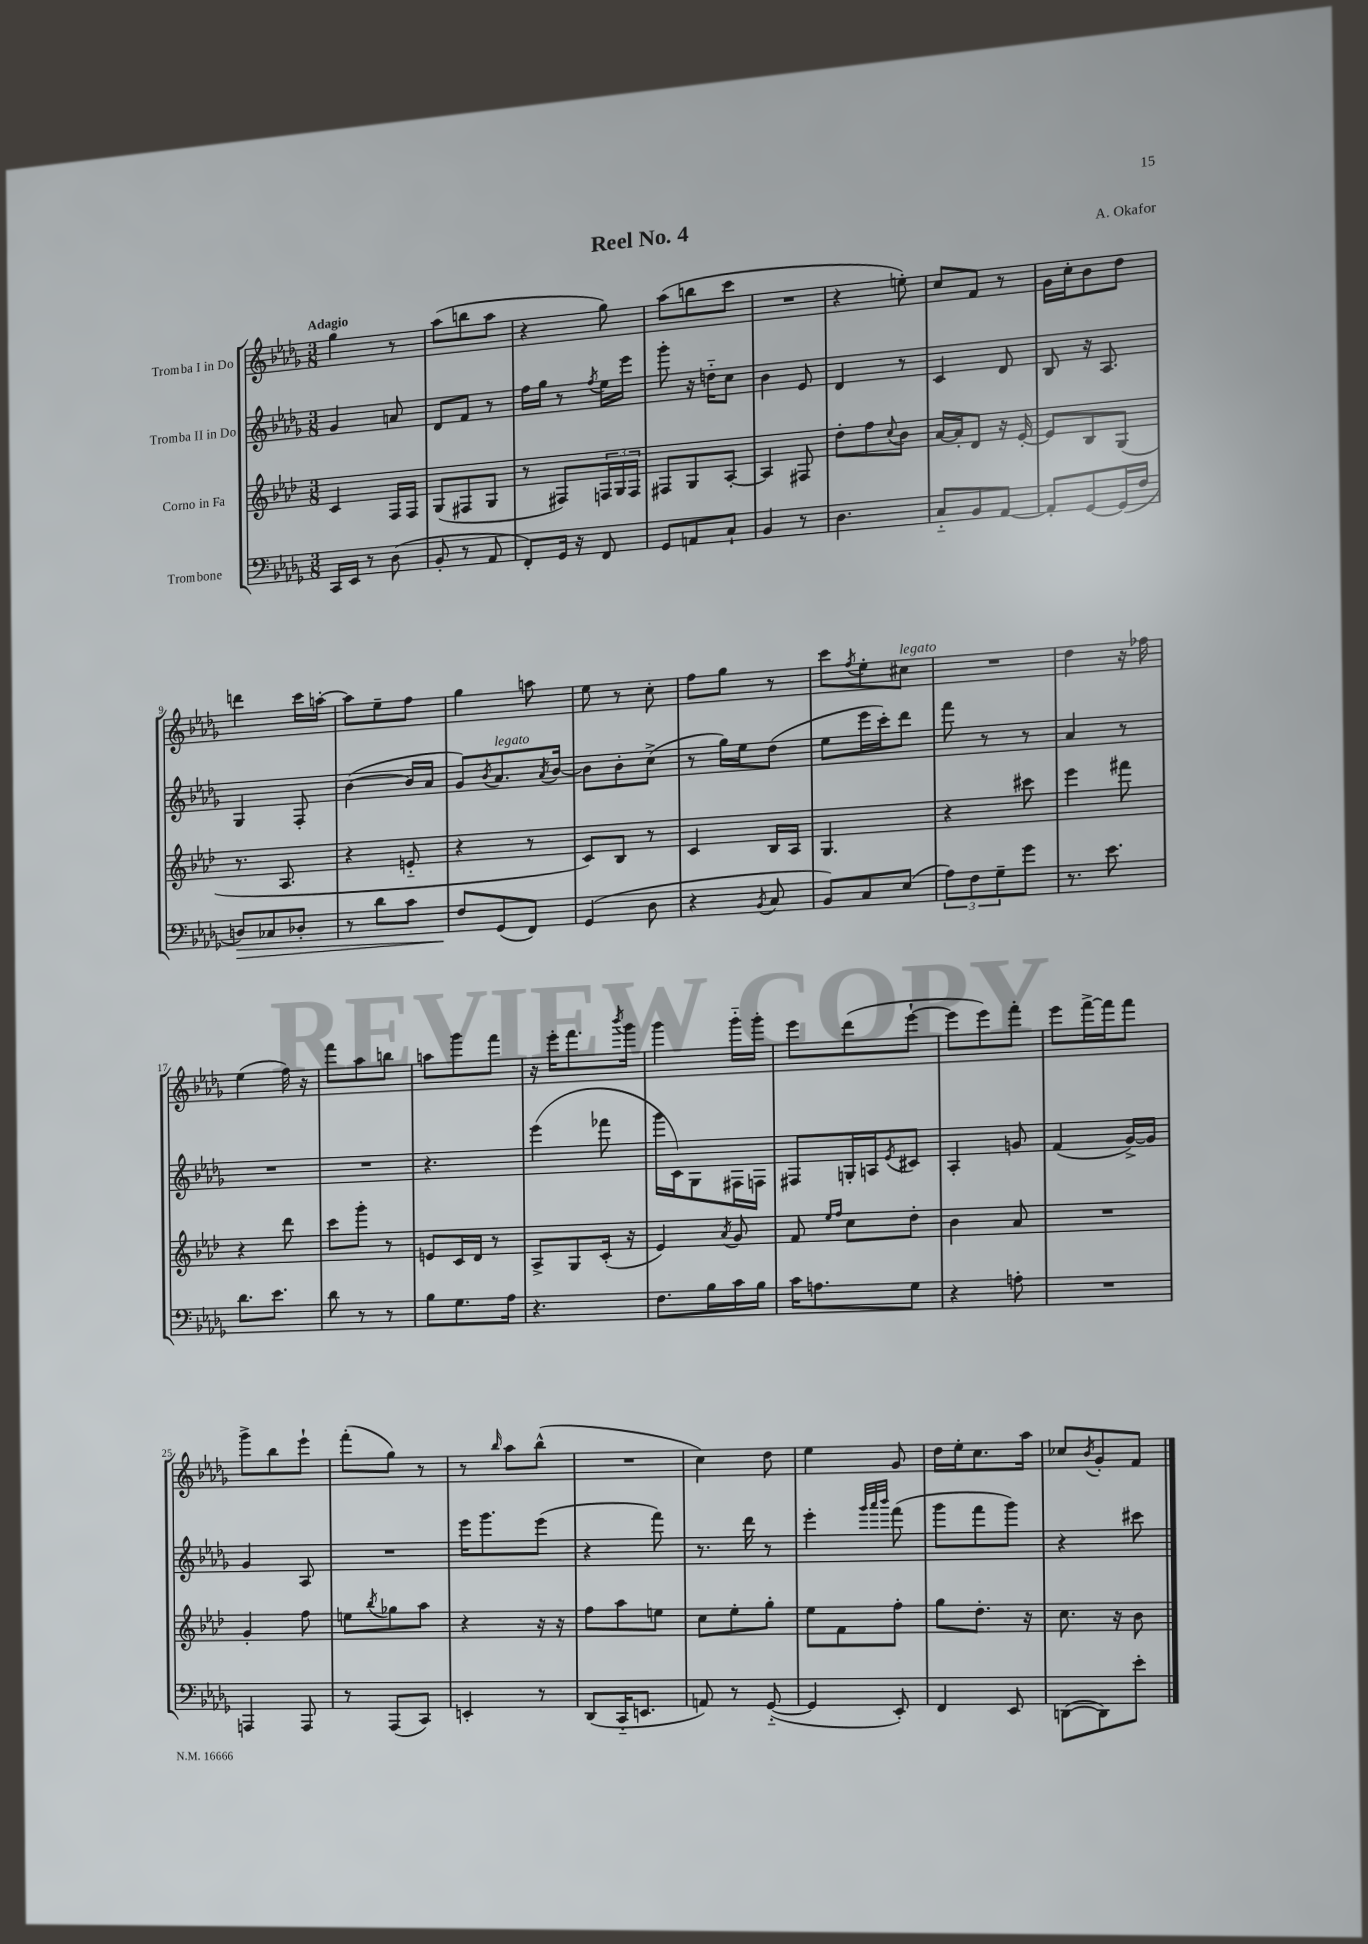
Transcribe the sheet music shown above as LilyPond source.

\header { title = "Reel No. 4" composer = "A. Okafor" }
<<
\new StaffGroup <<
\new Staff = "s0" \with { instrumentName = "Tromba I in Do" } {
    \clef treble \key des \major \numericTimeSignature \time 3/8 \tempo "Adagio"
    ges''4 r8 |
    aes''8( b''8 aes''8 |
    r4 ges''8) |
    aes''8( b''8 c'''8 |
    R4. |
    r4 e''8-.) |
    c''8 f'8 r8 |
    ges'16 c''16-. bes'8 des''8 |
    d'''4 c'''16 a''16~-. |
    a''8 ees''8-- f''8 |
    ges''4 a''8 |
    ees''8 r8 c''8-. |
    f''8 ges''8 r8 |
    c'''8 \acciaccatura { f''8 } ees''8-. cis''8^\markup { \italic "legato" } |
    R4. |
    des''4 r16 fes''16 |
    ees''4( f''16) r16 |
    f'''8 aes''8 b''8 |
    a''8 ges'''8 f'''8 |
    r16 ees'''16-. f'''8. \acciaccatura { bes'''8 } ges'''16 |
    ges'''4 ges'''16-_ ges'''16-. |
    ees'''8 des'''8( ees'''8~-! |
    ees'''8 ees'''8) f'''8-. |
    ees'''8 f'''16~-> f'''16 f'''8 |
    ges'''8-> bes''8 ees'''8-! |
    f'''8-.( ges''8) r8 |
    r8 \grace { bes''16 } aes''8 bes''8-^( |
    R4. |
    c''4) des''8 |
    ees''4 ges'8 |
    des''16 ees''16-. c''8. aes''16 |
    ces''8 \acciaccatura { bes'8 } ges'8-. f'8 \bar "|." |
}
\new Staff = "s1" \with { instrumentName = "Tromba II in Do" } {
    \clef treble \key des \major \numericTimeSignature \time 3/8
    ges'4 a'8 |
    des'8 f'8 r8 |
    f''16 ges''16 r8 \acciaccatura { f''8 } ees''16 ees'''16 |
    ges'''8-. r16 d''16-_ c''8 |
    bes'4 ees'8 |
    des'4 r8 |
    c'4 des'8 |
    bes8 r16 aes8. |
    ges4 f8-. |
    bes'4~( bes'16 aes'16 |
    ges'8) \acciaccatura { bes'8 } aes'8.^\markup { \italic "legato" } \acciaccatura { aes'8 } bes'16~ |
    bes'8 bes'8-. c''8->( |
    r8 ges''16) ees''16 des''8( |
    ees''8 ees'''16 c'''16-.) des'''8 |
    f'''8 r8 r8 |
    aes'4 r8 |
    R4. |
    R4. |
    r4. |
    ees'''4( fes'''8 |
    ges'''16 c'16) ges8 fis16 f16 |
    fis8 g16-. a16 \acciaccatura { ees'8 } cis'8 |
    aes4-. g'8 |
    f'4( ges'16~->) ges'16 |
    ges'4 aes8 |
    R4. |
    ees'''16 ges'''8. ees'''8( |
    r4 f'''8) |
    r8. des'''16 r8 |
    ees'''4-. \grace { ges'''32 aes'''32 bes'''32 } f'''8( |
    ges'''8 f'''8 ges'''8) |
    r4 cis'''8 \bar "|." |
}
\new Staff = "s2" \with { instrumentName = "Corno in Fa" } {
    \clef treble \key aes \major \numericTimeSignature \time 3/8
    c'4 f16 f16 |
    g8( fis8 g8 |
    r8 fis8) \tuplet 3/2 { f16 g16 f16 } |
    fis8 g8 aes8~-. |
    aes4 fis8 |
    des''8-. f''8 \appoggiatura { c''8 } bes'8 |
    aes'16~ aes'16-. des'8 r16 ees'16~-. |
    ees'8 bes8 g8( |
    r8. aes8. |
    r4 e'8-_ |
    r4 r8 |
    c'8) bes8 r8 |
    c'4 bes16 aes16 |
    g4. |
    r4 cis'''8 |
    ees'''4 fis'''8 |
    r4 des'''8 |
    c'''8 g'''8-. r8 |
    e'8 c'16 des'16 r8 |
    aes8-> g8 c'16-.( r16 |
    ees'4) \acciaccatura { aes'8 } g'8 |
    f'8 \grace { ees''16 f''16 } c''8 des''8-. |
    bes'4 aes'8 |
    R4. |
    g'4-. f''8 |
    e''8 \acciaccatura { bes''8 } ges''8 aes''8 |
    r4 r16 r16 |
    f''8 aes''8 e''8 |
    c''8 ees''8-. g''8-. |
    ees''8 f'8 f''8-. |
    g''8 des''8.-. r16 |
    c''8. r16 bes'8 \bar "|." |
}
\new Staff = "s3" \with { instrumentName = "Trombone" } {
    \clef bass \key des \major \numericTimeSignature \time 3/8
    c,16 ees,16 r8 des8( |
    bes,8-. r8 aes,8 |
    f,8-.) ges,16 r16 f,8 |
    ges,8 a,8 c8-! |
    bes,4 r8 |
    des4. |
    c8-_ bes,8 aes,8~ |
    aes,8-. ges,8~ ges,16( f16 |
    d8\>) ces8 des8-. |
    r8 des'8 c'8 |
    f8\! ges,8( f,8) |
    ges,4( des8 |
    r4 \acciaccatura { bes,8 } c8 |
    bes,8) c8 ees8( |
    \tuplet 3/2 { aes8) f8 ges8-- } ges'8 |
    r8. ees'8. |
    des'8. ees'8. |
    des'8 r8 r8 |
    bes8 ges8. aes16 |
    r4. |
    f8. bes16 c'16 bes16 |
    c'16 a8. ges8 |
    r4 a8-. |
    R4. |
    a,,4 a,,8 |
    r8 aes,,8( c,8) |
    e,4-. r8 |
    des,8( c,16-_ e,8. |
    a,8) r8 ges,8~-_( |
    ges,4 ees,8-.) |
    f,4 ees,8 |
    d,8~( d,8) ees'8-. \bar "|." |
}
>>
>>
